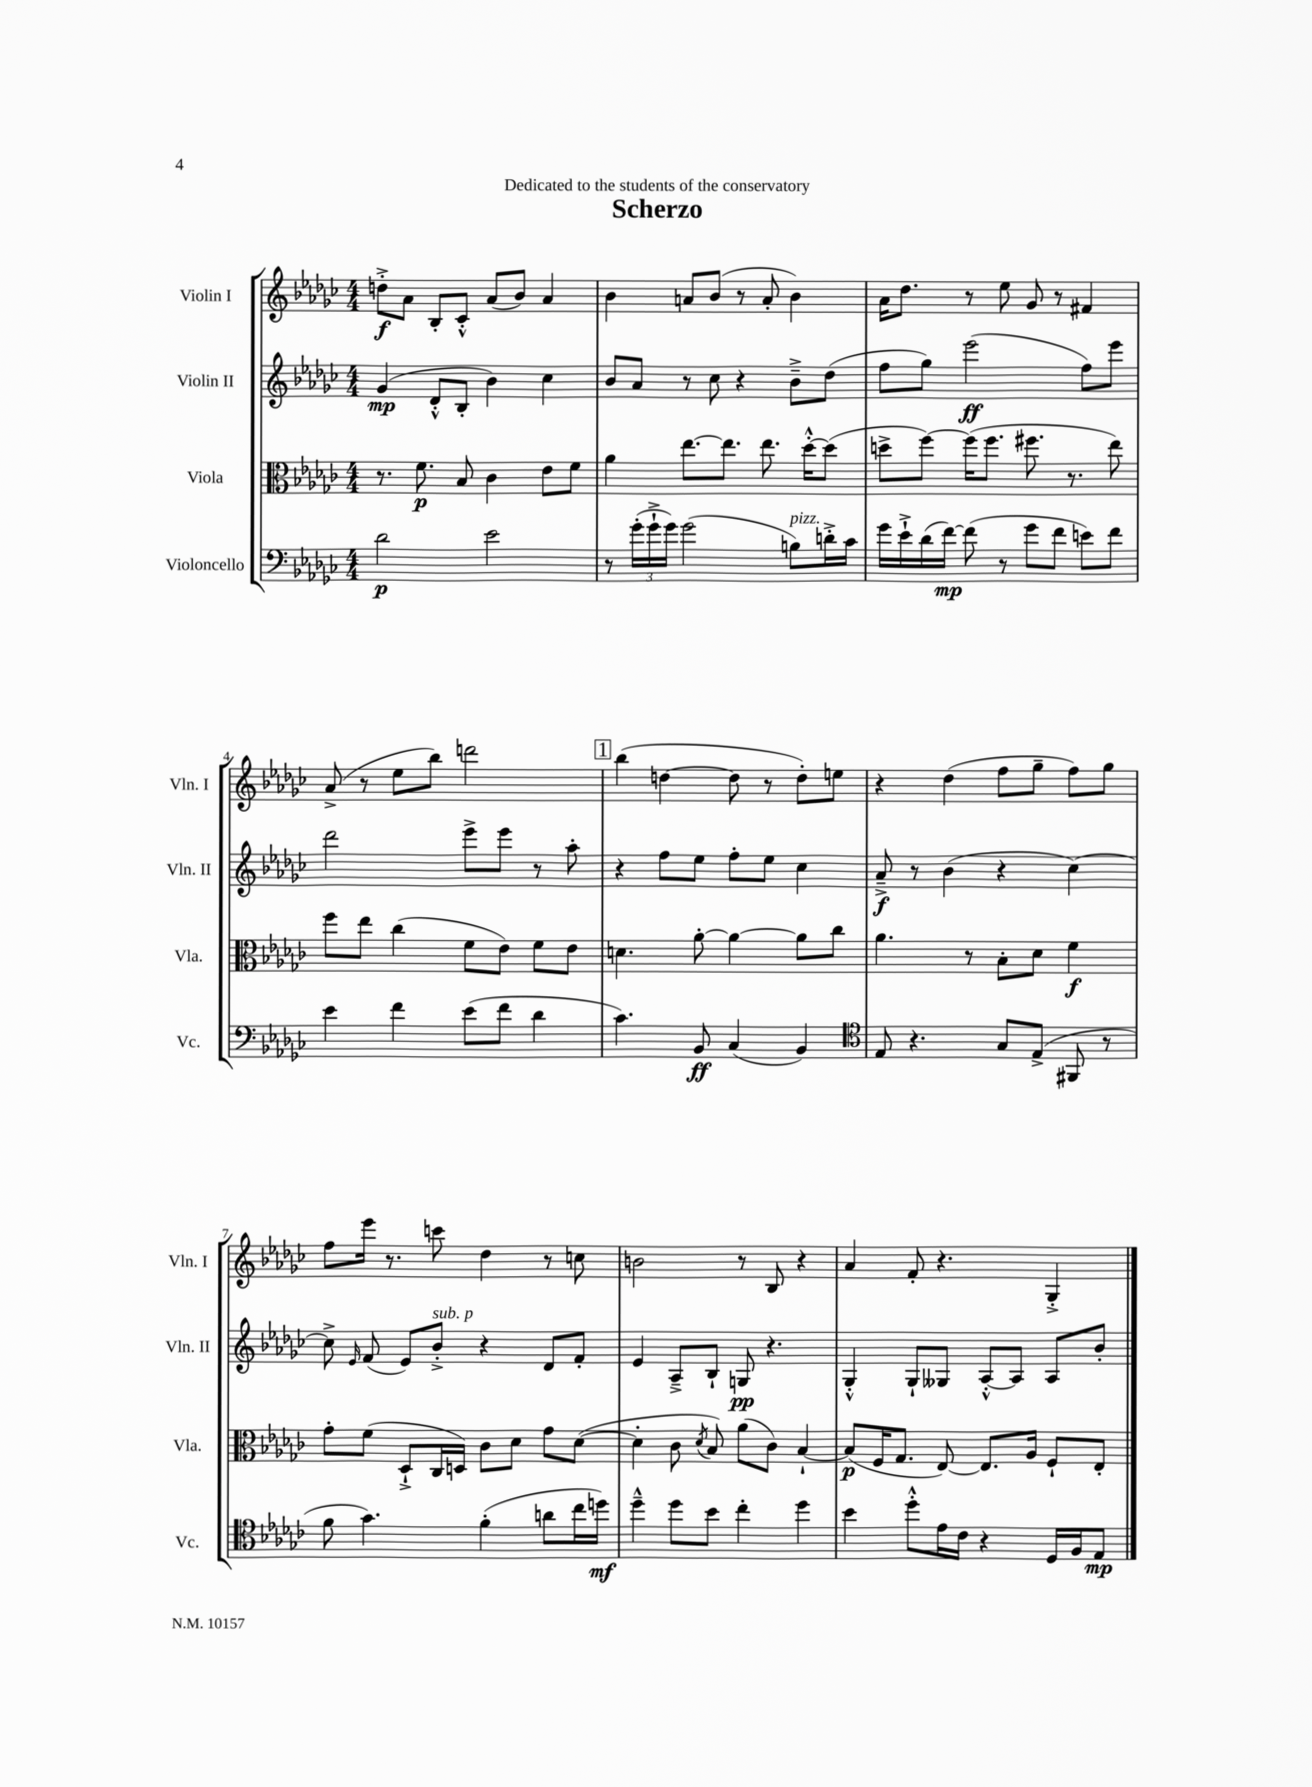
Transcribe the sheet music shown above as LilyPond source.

\header { title = "Scherzo" dedication = "Dedicated to the students of the conservatory" }
<<
\new StaffGroup <<
\new Staff = "s0" \with { instrumentName = "Violin I" shortInstrumentName = "Vln. I" } {
    \clef treble \key ges \major \numericTimeSignature \time 4/4
    \autoBeamOff d''8[-.->\f aes'8] bes8[-. ces'8]-.-^ aes'8[( bes'8]) aes'4 |
    bes'4 a'8[ bes'8]( r8 a'8-. bes'4) |
    aes'16[ des''8.] r8 ees''8 ges'8 r8 fis'4 |
    aes'8->( r8 ees''8[ bes''8]) d'''2 |
    \mark \markup { \box "1" } bes''4( d''4~ d''8 r8 d''8[-.) e''8] |
    r4 des''4( f''8[ ges''8]-- f''8[) ges''8] |
    f''8[ ees'''16] r8. c'''8 des''4 r8 c''8 |
    b'2 r8 bes8 r4 |
    aes'4 f'8-. r4. ges4-.-> \bar "|." |
}
\new Staff = "s1" \with { instrumentName = "Violin II" shortInstrumentName = "Vln. II" } {
    \clef treble \key ges \major \numericTimeSignature \time 4/4
    \autoBeamOff ges'4\mp( des'8[-.-^ bes8]-. bes'4) ces''4 |
    bes'8[ aes'8] r8 ces''8 r4 bes'8[---> des''8]( |
    f''8[ ges''8]) ees'''2\ff( f''8[) ees'''8] |
    des'''2 ees'''8[-> ees'''8] r8 aes''8-. |
    \mark \markup { \box "1" } r4 f''8[ ees''8] f''8[-. ees''8] ces''4 |
    aes'8--->\f r8 bes'4( r4 ces''4~) |
    ces''8-> \grace { ees'16 } f'8( ees'8[) bes'8]-.->^\markup { \italic "sub. p" } r4 des'8[ f'8]-. |
    ees'4 aes8[---> bes8]-! g8\pp r4. |
    ges4-.-^ ges8[-! geses8] aes8[~-.-^ aes8] aes8[ bes'8]-. \bar "|." |
}
\new Staff = "s2" \with { instrumentName = "Viola" shortInstrumentName = "Vla." } {
    \clef alto \key ges \major \numericTimeSignature \time 4/4
    \autoBeamOff r8. f'8.\p bes8 ces'4 ees'8[ f'8] |
    aes'4 ees''8.[~ ees''8.] ees''8. des''16[~-.-^ des''8]( |
    d''8[-> f''8]~) f''16[( f''8.] fis''8. r8. ees''8) |
    f''8[ ees''8] ces''4( f'8[ ees'8]) f'8[ ees'8] |
    \mark \markup { \box "1" } d'4. aes'8~-. aes'4~ aes'8[ ces''8] |
    aes'4. r8 bes8[-. des'8] f'4\f |
    ges'8[-. f'8]( des8[-!-> ces16 d16]) ces'8[ des'8] ges'8[ des'8]~( |
    des'4-. ces'8 \acciaccatura { des'8 } bes8) aes'8[( ces'8]) bes4~-! |
    bes8[\p( f16 ges8.] ees8~) ees8.[ aes16] f8[-! ees8]-. \bar "|." |
}
\new Staff = "s3" \with { instrumentName = "Violoncello" shortInstrumentName = "Vc." } {
    \clef bass \key ges \major \numericTimeSignature \time 4/4
    \autoBeamOff des'2\p ees'2 |
    r8 \tuplet 3/2 { ges'16[-.( ges'16-!-> ges'16]) } ges'2( b8[^\markup { \italic "pizz." }) d'16-.-> ces'16] |
    ges'16[ ees'16-!-> des'16( f'16]~\mp) f'8( r8 ges'8[ f'8] e'8[) f'8] |
    ees'4 f'4 ees'8[( f'8] des'4 |
    \mark \markup { \box "1" } ces'4.) bes,8\ff ces4( bes,4) |
    \clef tenor ees8 r4. ges8[ ees8]->( fis,8 r8 |
    f'8 ges'4.) f'4-.( a'8[ ces''16 d''16]\mf) |
    des''4---^ des''8[ bes'8] ces''4-. des''4 |
    bes'4 des''8[-.-^ ees'16 ces'16] r4 des16[ f16 ees8]\mp \bar "|." |
}
>>
>>
